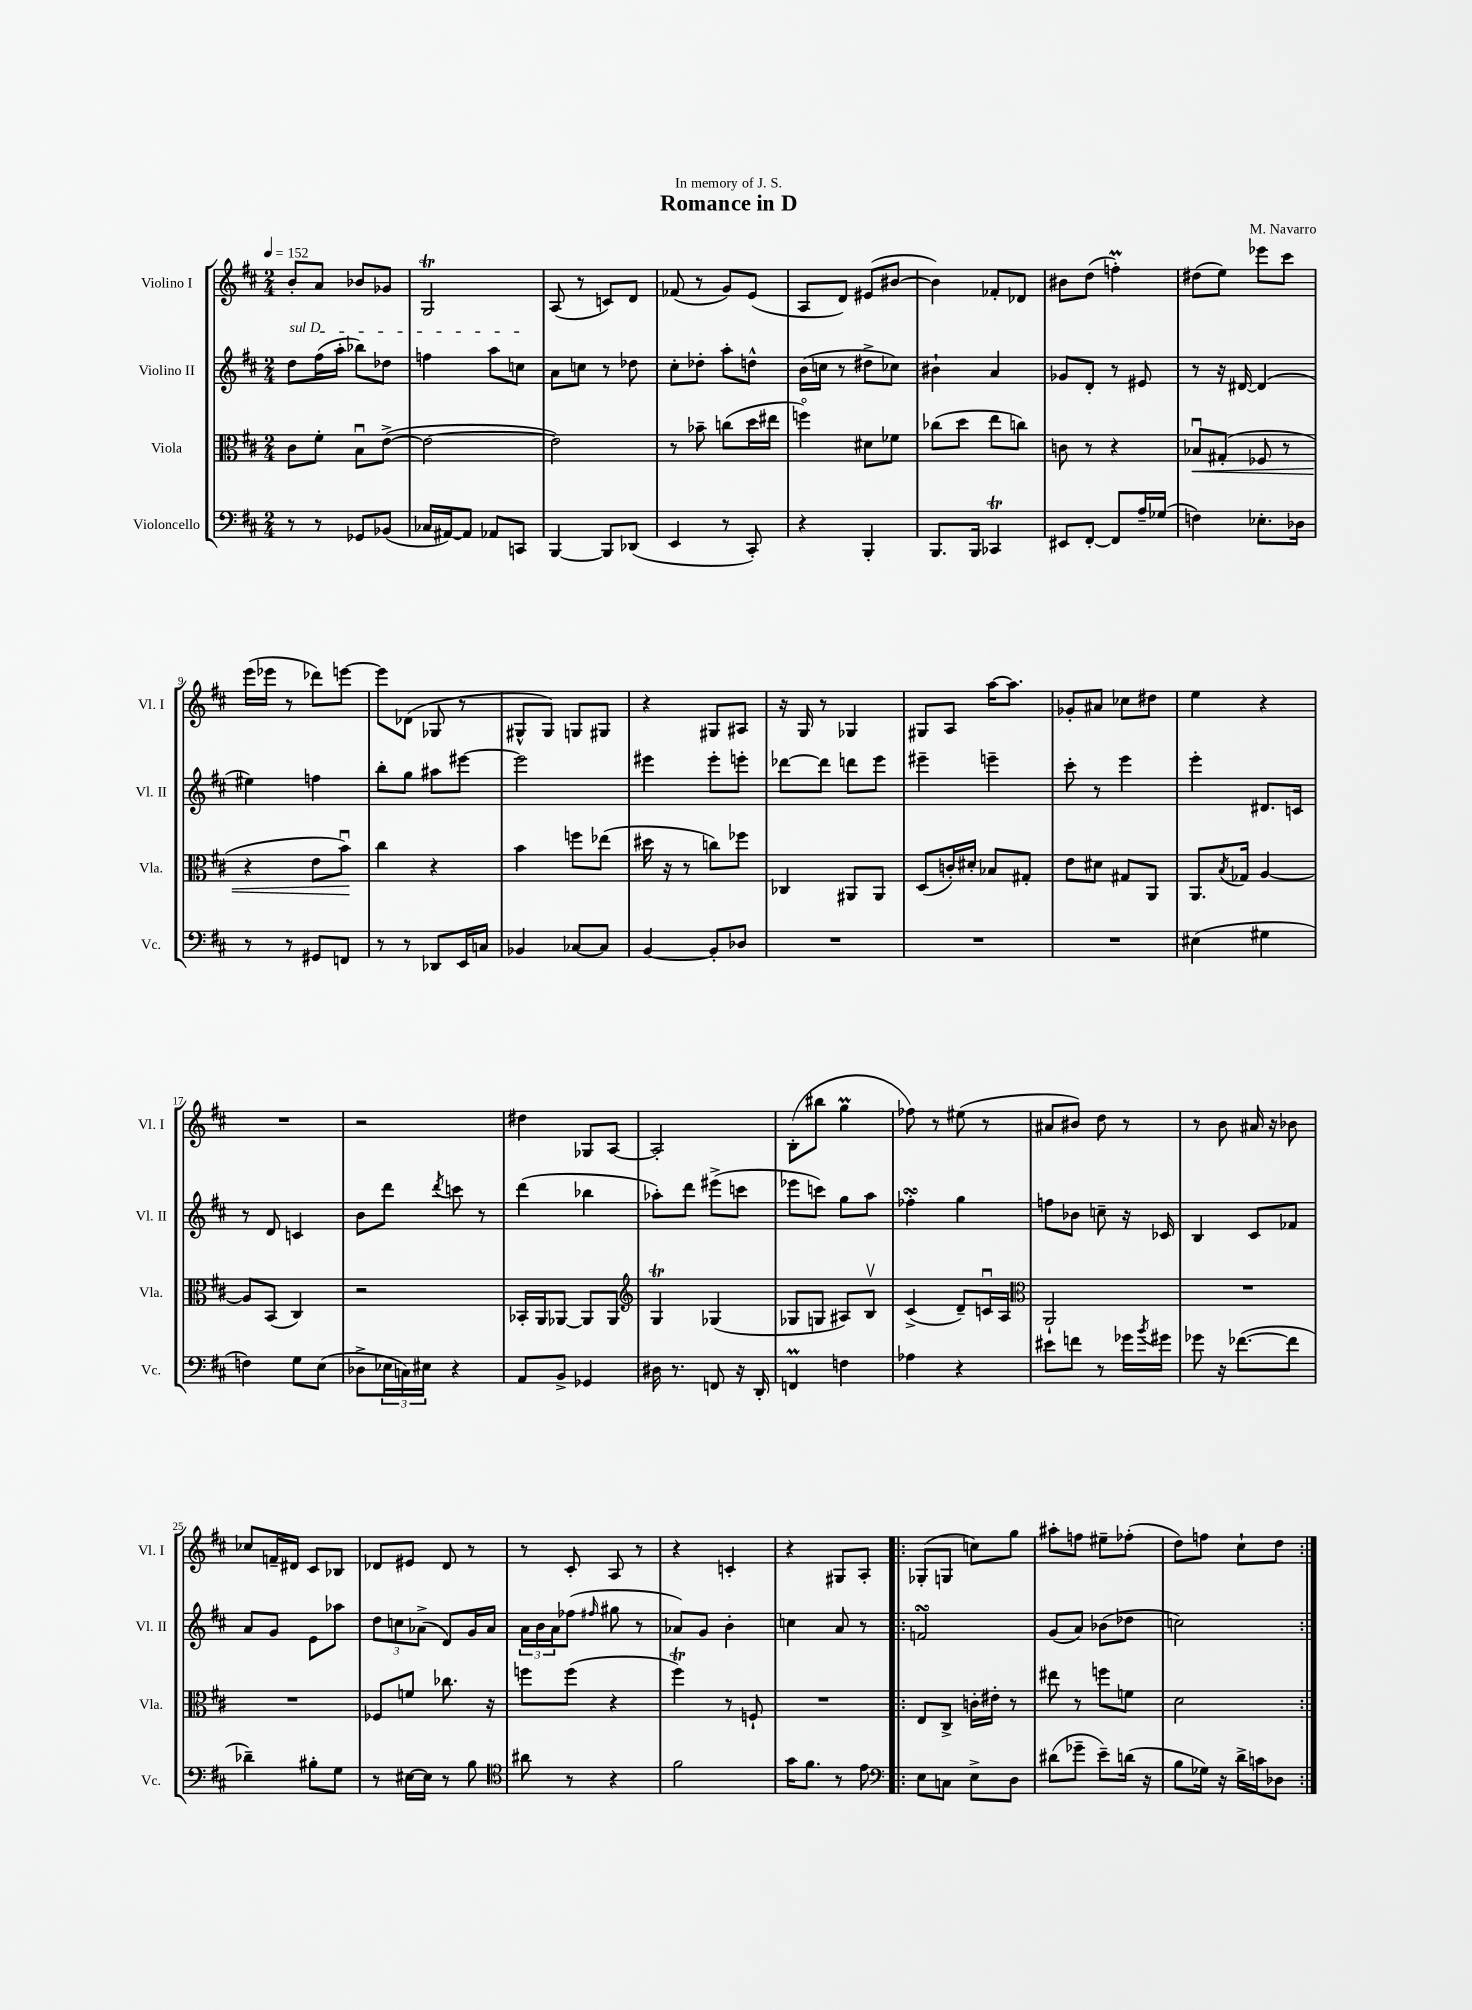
\header { title = "Romance in D" composer = "M. Navarro" dedication = "In memory of J. S." }
<<
\new StaffGroup <<
\new Staff = "s0" \with { instrumentName = "Violino I" shortInstrumentName = "Vl. I" } {
    \clef treble \key d \major \numericTimeSignature \time 2/4 \tempo 4 = 152
    b'8-. a'8 bes'8 ges'8 |
    g2\trill |
    a8( r8 c'8) d'8 |
    fes'8( r8 g'8) e'8( |
    a8 d'8) eis'8( bis'8~ |
    bis'4) fes'8-. des'8 |
    bis'8 d''8( f''4-.\prall) |
    dis''8( e''8) ees'''8 cis'''8 |
    e'''16( ees'''16 r8 des'''8) e'''8~ |
    e'''8 des'8( ges8 r8 |
    gis8-^ gis8) g8 gis8 |
    r4 gis8 ais8 |
    r16 g16 r8 ges4 |
    gis8 a8 a''16~ a''8. |
    ges'8-. ais'8 ces''8 dis''8 |
    e''4 r4 |
    R2 |
    r2 |
    dis''4 ges8 a8~ |
    a2-. |
    b8-.( bis''8 g''4\prall |
    fes''8) r8 eis''8( r8 |
    ais'8 bis'8) d''8 r8 |
    r8 b'8 ais'16 r16 bes'8 |
    ces''8 f'16-- dis'16 cis'8 bes8 |
    des'8 eis'8 des'8 r8 |
    r8 cis'8-. a8 r8 |
    r4 c'4-. |
    r4 gis8 a8-. |
    \repeat volta 2 { ges8-.( g8 c''8) g''8 |
    ais''8-. f''8 eis''8-- fes''8-.( |
    d''8) f''8 cis''8-! d''8 | }
}
\new Staff = "s1" \with { instrumentName = "Violino II" shortInstrumentName = "Vl. II" } {
    \clef treble \key d \major \numericTimeSignature \time 2/4
    \once \override TextSpanner.bound-details.left.text = \markup { \italic "sul D" } d''8\startTextSpan fis''16( a''16-. bes''8) des''8 |
    f''4 a''8 c''8\stopTextSpan |
    a'8 c''8 r8 des''8 |
    cis''8-. des''8-. a''8-. d''8-^ |
    b'16( c''16 r8 dis''8-> ces''8) |
    bis'4-! a'4 |
    ges'8 d'8-. r8 eis'8 |
    r8 r16 dis'16~ dis'4( |
    eis''4) f''4 |
    b''8-. g''8 ais''8 eis'''8~ |
    eis'''2 |
    eis'''4 eis'''8-. e'''8-. |
    des'''8~ des'''8 d'''8 e'''8 |
    eis'''4-- e'''4-- |
    cis'''8-. r8 e'''4 |
    e'''4-. dis'8. c'16 |
    r8 d'8 c'4 |
    b'8 d'''8 \acciaccatura { d'''8 } c'''8 r8 |
    d'''4( bes''4 |
    aes''8-.) d'''8 eis'''8->( c'''8 |
    ees'''8 c'''8) g''8 a''8 |
    fes''4-.\turn g''4 |
    f''8 bes'8 c''8-- r16 ces'16 |
    b4 cis'8 fes'8 |
    a'8 g'8 e'8 aes''8 |
    \tuplet 3/2 { d''8 c''8 aes'8->( } d'8) g'16 aes'16 |
    \tuplet 3/2 { a'16 b'16 a'16 } fes''8( \grace { fis''16 } gis''8 r8 |
    aes'8) g'8 b'4-. |
    c''4 a'8 r8 |
    \repeat volta 2 { f'2\turn |
    g'8( a'8) bes'8( des''8 |
    c''2) | }
}
\new Staff = "s2" \with { instrumentName = "Viola" shortInstrumentName = "Vla." } {
    \clef alto \key d \major \numericTimeSignature \time 2/4
    cis'8 fis'8-. b8\downbow e'8~->( |
    e'2~ |
    e'2) |
    r8 bes'8-- c''8( d''16 eis''16 |
    f''4\flageolet) dis'8 fes'8 |
    ces''8( d''8 e''8 c''8) |
    c'8 r8 r4 |
    bes8\downbow\< gis8-.( fes8 r8 |
    r4 e'8 b'8\downbow\!) |
    cis''4 r4 |
    b'4 f''8 ees''8( |
    dis''16 r16 r8 c''8) fes''8 |
    ces4 ais,8 ais,8 |
    d8( c'16-.) dis'16-. bes8 gis8-. |
    e'8 dis'8 gis8 a,8 |
    a,8. \acciaccatura { b8 } ges16 a4~ |
    a8 b,8( cis4) |
    r2 |
    bes,16-. a,16 aes,8~ aes,8 aes,8 |
    \clef treble g4\trill ges4( |
    ges8 g8 ais8) b8\upbow |
    cis'4->( d'8--) c'16\downbow a16 |
    \clef alto a,2-! |
    R2 |
    R2 |
    fes8 f'8 ces''8. r16 |
    f''8 f''8( r4 |
    fis''4\trill) r8 f8-! |
    R2 |
    \repeat volta 2 { e8 cis8-> c'16-. eis'16-. r8 |
    eis''8 r8 f''8 f'8 |
    d'2 | }
}
\new Staff = "s3" \with { instrumentName = "Violoncello" shortInstrumentName = "Vc." } {
    \clef bass \key d \major \numericTimeSignature \time 2/4
    r8 r8 ges,8 bes,8( |
    ces16 ais,16~) ais,8 aes,8 c,8 |
    b,,4~ b,,8 des,8( |
    e,4 r8 cis,8-.) |
    r4 b,,4-. |
    b,,8. b,,16 ces,4\trill |
    eis,8 fis,8~-. fis,8 a16-- ges16( |
    f4) ees8.-. des16 |
    r8 r8 gis,8 f,8 |
    r8 r8 des,8 e,16 c16 |
    bes,4 ces8~ ces8 |
    b,4~ b,8-. des8 |
    R2 |
    R2 |
    R2 |
    eis4( gis4 |
    f4) g8 e8( |
    des8-> \tuplet 3/2 { ees16 c16) eis16 } r4 |
    a,8 b,8-> ges,4 |
    dis16 r8. f,8 r16 d,16-. |
    f,4\prall f4 |
    aes4 r4 |
    eis'8 f'8 r8 ges'16 \acciaccatura { b'8 } gis'16 |
    ges'8 r16 fes'8.~( fes'8 |
    des'4--) bis8-. g8 |
    r8 eis16~ eis16 r8 b8 |
    \clef tenor ais'8 r8 r4 |
    fis'2 |
    g'16 fis'8. r8 e'8 |
    \repeat volta 2 { \clef bass e8 c8 e8-> d8 |
    dis'8( ges'8-- e'8--) d'16( r16 |
    b8 ges16) r16 d'16-> c'16 des8 | }
}
>>
>>
